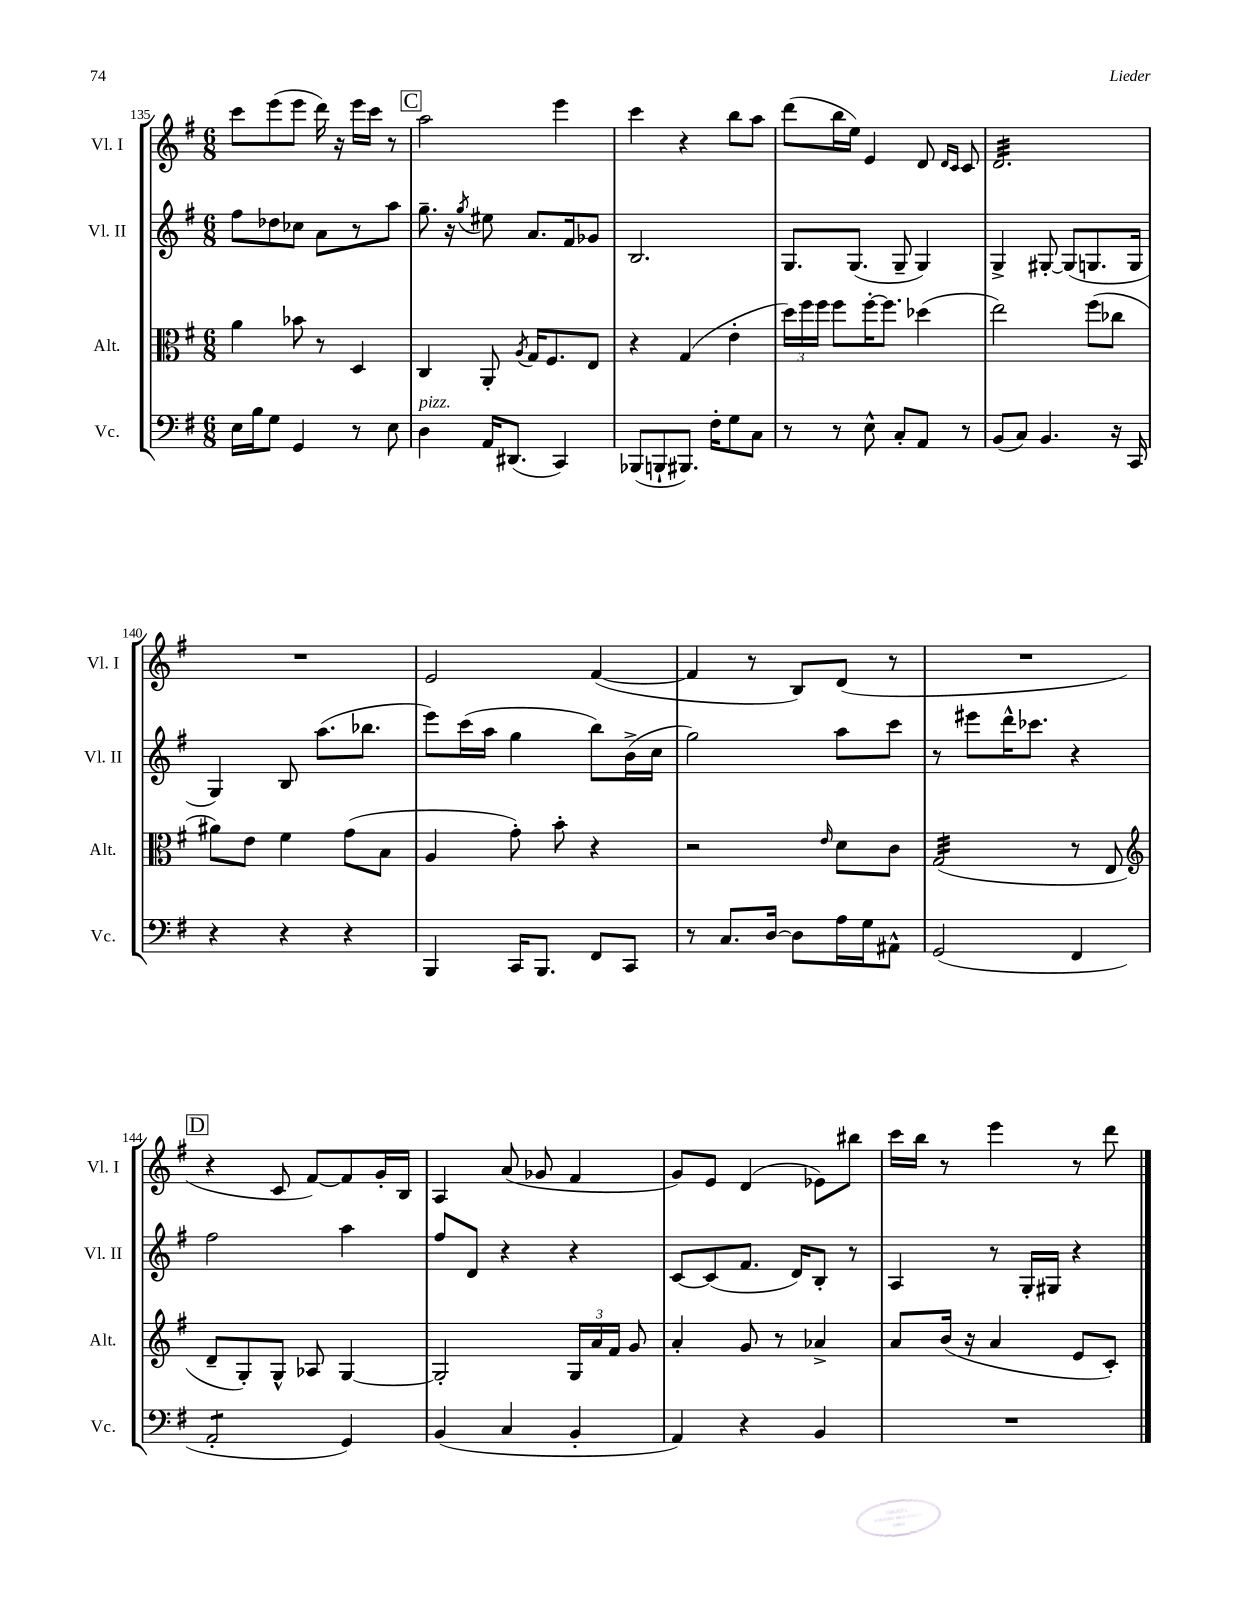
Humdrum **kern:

**kern	**kern	**kern	**kern
*staff4	*staff3	*staff2	*staff1
*clefF4	*clefC3	*clefG2	*clefG2
*k[f#]	*k[f#]	*k[f#]	*k[f#]
*M6/8	*M6/8	*M6/8	*M6/8
16E\LL	4a\	8ff#\L	8ccc\L
16B\J	.	.	.
8G\J	.	8dd-\	(8eee\
4GG/	8b-\	8cc-\J	8eee\J
.	8r	8a\L	16ddd\)
.	.	.	16r
8r	4D/	8r	16eee\LL
.	.	.	16ccc\JJ
8E\	.	8aa\J	8r
=	=	=	=
4D\	4C/	8.gg~\	2aa\
.	.	16r	.
.	.	8qgg/	.
16AA/LK	8AA'/	8ee#\	.
(8.DD#/J	.	.	.
.	8qA/	.	.
.	16G/LK	8.a/L	.
.	8.F#/	.	.
4CC/)	.	.	4eee\
.	.	16f#/k	.
.	8E/J	8g-/J	.
=	=	=	=
(8BBB-/L	4r	2.B/	4ccc\
8BBB`/	.	.	.
8.BBB#/J)	(4G/	.	4r
16F#'\LK	.	.	.
8G\	4e'\	.	8bb\L
8C\J	.	.	8aa\J
=	=	=	=
8r	24dd\LL)	8.G/L	(8ddd\L
.	24ff#\	.	.
.	24ff#\JJ	.	.
8r	8ff#\L	.	16bb\L
.	.	(8.G/J	16ee\JJ)
8E^^\	[16ff#'\K	.	4e/
.	8.ff#\]J	.	.
8C'/L	.	8G~/	.
8AA/J	(4dd-\	4G/)	8d/
.	.	.	16qqd/LL
.	.	.	16qqc/JJ
8r	.	.	8c/
=	=	=	=
(8BB/L	2ee\)	4G^/	2.d/
8C/J)	.	.	.
4.BB/	.	[8G#'/	.
.	.	(8G#/]L	.
.	(8ff#\L	8.G/	.
16r	8cc-\J	.	.
16CC/	.	16G/Jk	.
=	=	=	=
4r	8a#\L)	4G/)	2.r
.	8e\J	.	.
4r	4f#\	8B/	.
.	.	(8.aa\L	.
4r	(8g\L	.	.
.	.	8.bb-\J	.
.	8B\J	.	.
=	=	=	=
4BBB/	4A/	8eee\L)	2e/
.	.	(16ccc\L	.
.	.	16aa\JJ	.
16CC/LK	8g'\)	4gg\	.
8.BBB/J	.	.	.
.	8b'\	.	.
8FF#/L	4r	8bb\L)	([4f#/
8CC/J	.	(16b^\L	.
.	.	16cc\JJ	.
=	=	=	=
8r	2r	2gg\)	4f#/]
8.C/L	.	.	.
.	.	.	8r
[16D/Jk	.	.	.
8D\]L	.	.	8B/L)
.	16qqe/	.	.
16A\L	8d\L	8aa\L	(8d/J
16G\J	.	.	.
8AA#^^\J	8c\J	8ccc\J	8r
=	=	=	=
(2GG/	(2G/	8r	2.r
.	.	8eee#\L	.
.	.	16ddd^^\K	.
.	.	8.ccc-\J	.
4FF#/	8r	4r	.
.	8E/	.	.
=	=	=	=
*	*clefG2	*	*
2AA'/	8d~/L	2ff#\	4r
.	8G'/)	.	.
.	8G^^/J	.	8c/
.	8A-/	.	[8f#/L)
4GG/)	[4G/	4aa\	8f#/]
.	.	.	16g'/L
.	.	.	16B/JJ
=	=	=	=
(4BB/	2G'/]	8ff#/L	4A/
.	.	8d/J	.
4C/	.	4r	(8a/
.	.	.	8g-/
4BB'/	24G/LL	4r	4f#/
.	24a/	.	.
.	24f#/JJ	.	.
.	8g/	.	.
=	=	=	=
4AA/)	4a'/	[8c/L	8g/L)
.	.	(8c/]	8e/J
4r	8g/	8.f#/J	(4d/
.	8r	.	.
.	.	16d/LK)	.
4BB/	4a-^/	8B'/J	8e-\L)
.	.	8r	8bb#\J
=	=	=	=
2.r	8a/L	4A/	16ccc\LL
.	.	.	16bb\JJ
.	(16b/Jk	.	8r
.	16r	.	.
.	4a/	8r	4eee\
.	.	16G'/LL	.
.	.	16G#/JJ	.
.	8e/L	4r	8r
.	8c'/J)	.	8ddd\
==	==	==	==
*-	*-	*-	*-
